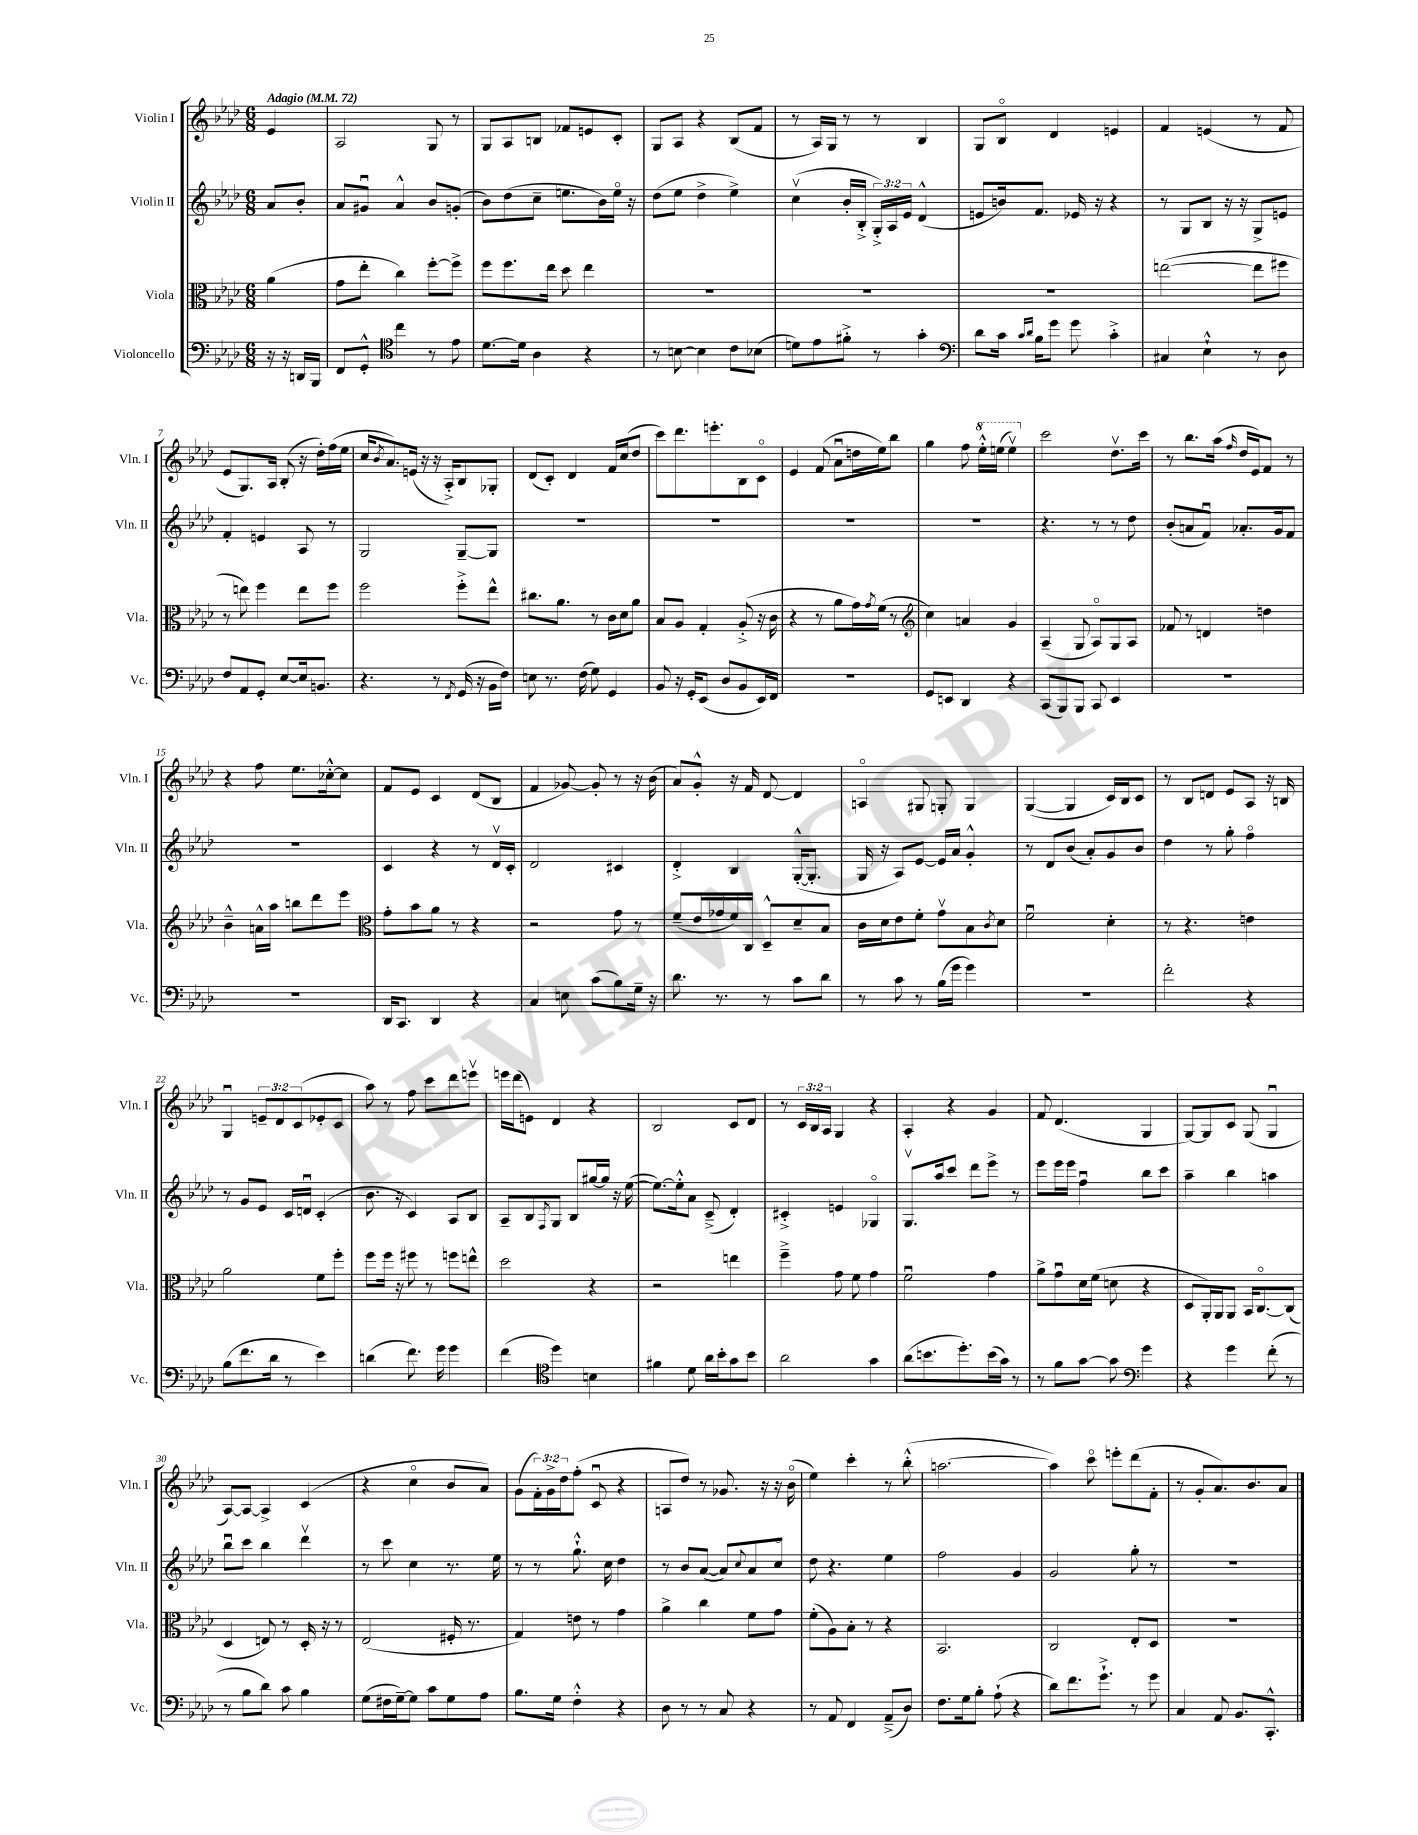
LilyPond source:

<<
\new StaffGroup <<
\new Staff = "s0" \with { instrumentName = "Violin I" shortInstrumentName = "Vln. I" } {
    \clef treble \key aes \major \numericTimeSignature \time 6/8 \override Staff.TupletNumber.text = #tuplet-number::calc-fraction-text \partial 4 \tempo "Adagio" 4 = 72
    ees'4 |
    aes2 g8 r8 |
    g8 aes8 b8 fes'8 e'8 c'8-. |
    g8 aes8 r4 bes8( f'8 |
    r8 aes16) g16 r8 r8 bes4 |
    g8 bes8\flageolet des'4 e'4 |
    f'4 e'4( r8 f'8 |
    ees'8 g8.) aes16 bes8-.( r16 des''16-.) f''16( ees''16 |
    c''16 \acciaccatura { bes'8 } aes'8.) e'16( r16 r16 aes16-.->) bes8 ges8-. |
    des'8( c'8-.) des'4 f'16 c''16( des''8 |
    c'''8) des'''8. e'''8.-. bes8 c'8\flageolet |
    ees'4 f'8( aes'8\downbow d''16 ees''16) bes''8 |
    g''4 f''8 \ottava #1 ees'''16-.-^ e'''16( e'''4\upbow) \ottava #0 |
    c'''2 des''8.\upbow c'''16 |
    r8 bes''8. aes''16( \grace { f''16 } des''16 ees'16) f'8 r8 |
    r4 f''8 ees''8. ces''16~-.-^ ces''8 |
    f'8 ees'8 c'4 des'8( bes8 |
    f'4 ges'8~) ges'8-. r8 r16 bes'16( |
    aes'8) g'8-.-^ r16 f'16 des'8~ des'4 |
    a4\flageolet gis8 g8-. g4 |
    g4~( g4 c'16) bes16 c'8 |
    r8 bes8 d'8 ees'8 aes8 r16 b16 |
    g4\downbow \tuplet 3/2 { e'8-- des'8 c'8( } ees'8-. c'8 |
    aes''8) r8 f''8 c'''8 des'''8 e'''8\upbow |
    e'''16 des'''16( e'8) des'4 r4 |
    bes2 c'8 des'8 |
    r8 \tuplet 3/2 { c'16 bes16 aes16 } g4 r4 |
    aes4-. r4 g'4 |
    f'8 des'4.( g4 |
    g8~) g8 c'8 g8( g4\downbow |
    aes8~) aes8~ aes4-> c'4( |
    r4 c''4\flageolet bes'8 aes'8) |
    g'8( \tuplet 3/2 { f'16-.) g'16-> des''16 } f''8-.( c'8\downbow r4 |
    a8 des''8) r8 ges'8. r16 r16 bes'16\flageolet( |
    ees''4) c'''4-. r8 bes''8-.-^( |
    a''2.~ |
    a''4) c'''8\flageolet e'''8-. des'''8( f'8-. |
    r8 g'8-. aes'8.) bes'8. aes'8 \bar "|." |
}
\new Staff = "s1" \with { instrumentName = "Violin II" shortInstrumentName = "Vln. II" } {
    \clef treble \key aes \major \numericTimeSignature \time 6/8 \override Staff.TupletNumber.text = #tuplet-number::calc-fraction-text \partial 4
    aes'8 bes'8-. |
    aes'8 gis'8\downbow aes'4-^ bes'8 g'8-.( |
    bes'8) des''8( c''8-- e''8. bes'16) e''16\flageolet r16 |
    des''8( ees''8 des''4-> ees''4->) |
    c''4\upbow( bes'16-. bes16-.-> \tuplet 3/2 { g16-.->) aes16 ees'16 } des'4-^( |
    e'8 b'16) f'8. ees'16 r16 r4 |
    r8 g8 bes8 r16 r16 g8-> e'8 |
    f'4-. e'4 aes8 r8 |
    g2 g8~-- g8 |
    R2. |
    R2. |
    R2. |
    R2. |
    r4. r8 r8 des''8 |
    bes'8-.( a'8 f'8\downbow) aes'8.-. g'16 f'8 |
    R2. |
    c'4 r4 r8 des'16\upbow c'16-. |
    des'2 cis'4 |
    des'4-.-> bes4 g16~-.-^( g8.-. |
    g16 r16 aes8) ees'8~ ees'16 aes'16 g'4-.-^ |
    r8 des'8 bes'8( aes'8-.) g'8 bes'8 |
    des''4 r8 g''8-. f''4\flageolet |
    r8 g'8 ees'8 c'16 d'16\downbow c'4-.( |
    bes'8. r16 c'4) aes8 bes8 |
    aes8-- bes8 \acciaccatura { f8 } g8 bes8 gis''16~ gis''16 r16 ees''16~( |
    ees''8.~) ees''16-.-^ aes'8 c'8--->( des'4-.) |
    cis'4-.-> e'4 ges4\flageolet |
    g8.\upbow aes''16 c'''8 des'''8 ees'''8-> r8 |
    ees'''8 ees'''16 ees'''16 f''4\downbow bes''8 c'''8 |
    aes''4-- bes''4 a''4 |
    bes''8\downbow c'''8 bes''4 des'''4\upbow |
    r8 c'''8 c''4 r8. ees''16 |
    r8 r8 g''8.-!-^ c''16 des''4 |
    r8 bes'8 aes'8~( aes'8) \appoggiatura { c''8 } aes'8 c''8\flageolet |
    des''8 r4. ees''4 |
    f''2 g'4 |
    g'2 g''8-. r8 |
    R2. \bar "|." |
}
\new Staff = "s2" \with { instrumentName = "Viola" shortInstrumentName = "Vla." } {
    \clef alto \key aes \major \numericTimeSignature \time 6/8 \partial 4
    aes'4( |
    g'8 ees''8-. c''4) f''8~-. f''8-> |
    f''8 f''8. ees''16 des''8 ees''4 |
    R2. |
    R2. |
    R2. |
    e''2~( e''8 fis''8 |
    r8 e''8) f''4 e''8 f''8 |
    f''2 f''8-.-> ees''8-^ |
    cis''8. aes'8. r8 c'16 des'16 aes'8 |
    bes8 aes8 g4-. aes8-.->( r16 c'16 |
    r4 r8 aes'8 g'16) \acciaccatura { g'8 } f'16( r8 |
    \clef treble c''4) a'4 g'4 |
    aes4--( g8 aes8\flageolet) g8 aes8 |
    fes'8 r8 d'4 d''4 |
    bes'4---^ a'16-^ aes''16 b''8 des'''8 ees'''8 |
    \clef alto g'8-. bes'8 aes'8 r8 r4 |
    r2 g'8 r8 |
    f'8--( ees'16 ges'16 f'16) c16 des8---^ des'8-- bes8 |
    c'16 des'16 ees'8 f'8-. g'8\upbow bes8 \acciaccatura { c'8 } des'8 |
    f'2\downbow des'4-. |
    r8 r4. e'4 |
    aes'2 f'8 f''8-. |
    f''8 f''16 r16 fis''8 r8 f''8 e''8-^ |
    des''2 r4 |
    r2 e''4 |
    f''4---> g'8 f'8 g'4 |
    f'2\downbow g'4 |
    aes'8-> g'8\downbow des'16 f'16( d'8 r4 |
    des8 aes,16-.) aes,16 aes,8 bes,16 c8.~\flageolet c8( |
    des4 e8) r8 des16-. r16 r8 |
    ees2( fis16-. r8. |
    g4) e'8 r8 g'4 |
    aes'4-> c''4 f'8 g'8 |
    f'8-.( aes8) bes8-. r8 r4 |
    bes,2. |
    c2 ees8-. des8 |
    r2. \bar "|." |
}
\new Staff = "s3" \with { instrumentName = "Violoncello" shortInstrumentName = "Vc." } {
    \clef bass \key aes \major \numericTimeSignature \time 6/8 \partial 4
    r16 r16 d,16 bes,,16 |
    f,8 g,8-.-^ \clef tenor c''4 r8 ees'8 |
    des'8.~ des'16 aes4 r4 |
    r8 b8~ b4 c'8 bes8( |
    d'8) ees'8 fis'8-.-> r8 g'4-. |
    \clef bass des'8 c'16 \grace { c'16 des'16 } bes16 g'8 g'8 c'4-.-> |
    cis4 ees4-!-^ r8 des8 |
    f8 aes,8 g,8-. ees8~ ees16 b,8. |
    r4. r8 \acciaccatura { f,8 } g,16( r16 bes,16 f16) |
    e8 r8. f16( g8) g,4 |
    bes,8 r16 g,16-. ees,8( des8 bes,8 ees,16) f,16 |
    R2. |
    g,8 e,8 des,4 r4 |
    c,8( bes,,8) bes,,8 c,8 ees,4 |
    R2. |
    R2. |
    des,16 c,8. des,4 r4 |
    c4 e8 c'8( bes8) g16-- r16 |
    des'8. r8. r8 c'8 des'8 |
    r8 c'8 r8 bes16( g'16 g'4) |
    R2. |
    f'2-. r4 |
    bes8( f'8. des'16 r8 ees'4) |
    d'4( f'8.) g'16 g'4 |
    f'4( \clef tenor des''4) b4 |
    fis'4 des'8 aes'16 bes'16-. g'8 bes'8 |
    aes'2 g'4 |
    aes'8( b'8. des''8.-.) b'16( g'16) r8 |
    r8 f'8 g'8~ g'8 \clef bass g'4 |
    r4 g'4 f'8-.( r8 |
    r8 bes8 des'8) c'8 bes4 |
    g8( fis16 g16~--) g8 c'8 g8 aes8 |
    bes8. g16 f4-.-^ r4 |
    des8 r8 r8 c8 r4 |
    r8 aes,8 f,4 aes,8--->( des8) |
    f8. g16 bes8-. aes8-!( r4 |
    des'8) f'8. g'8.-!-> r8 g'8 |
    c4 aes,8 bes,8. c,8.-.-^ \bar "|." |
}
>>
>>
